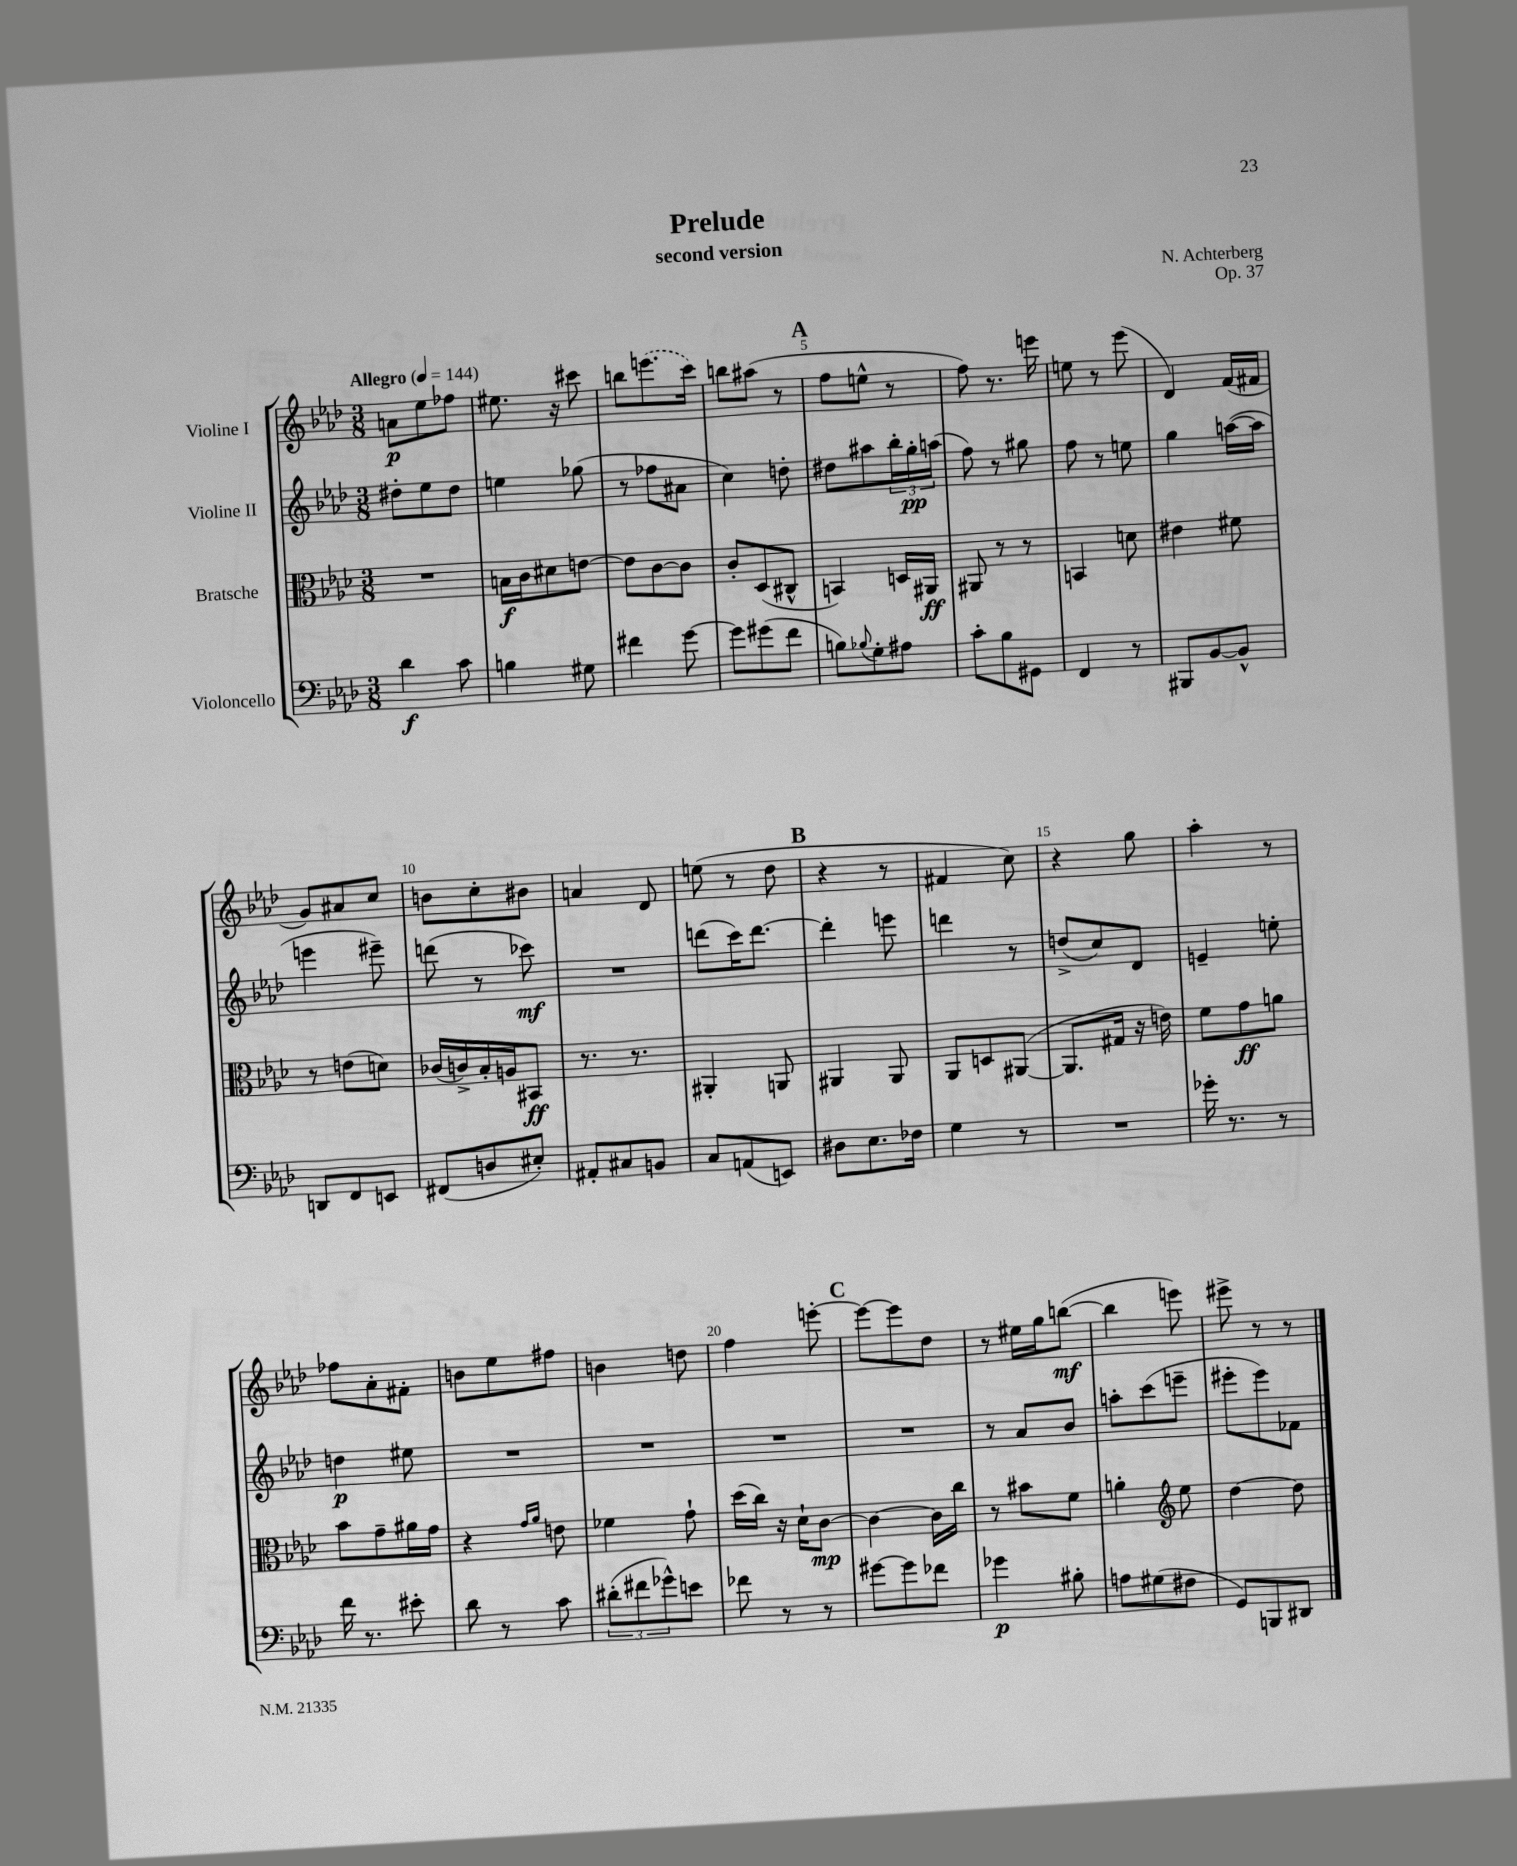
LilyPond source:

\header { title = "Prelude" composer = "N. Achterberg" subtitle = "second version" opus = "Op. 37" }
<<
\new StaffGroup <<
\new Staff = "s0" \with { instrumentName = "Violine I" } {
    \clef treble \key aes \major \numericTimeSignature \time 3/8 \tempo "Allegro" 4 = 144
    a'8\p ees''8 fes''8 |
    eis''8. r16 cis'''8 |
    b''8 \once \slurDashed e'''8.( c'''16) |
    b''8 ais''8( r8 |
    \mark \markup { \bold "A" } f''8 e''8-^ r8 |
    f''8) r8. e'''16 |
    e''8 r8 ees'''8( |
    des'4) f'16( fis'16 |
    g'8) ais'8 c''8 |
    b'8 c''8-. bis'8 |
    a'4 des'8 |
    e''8( r8 des''8 |
    \mark \markup { \bold "B" } r4 r8 |
    fis'4 c''8) |
    r4 g''8 |
    aes''4-. r8 |
    fes''8 aes'8-. fis'8-. |
    b'8 ees''8 fis''8 |
    b'4 d''8 |
    f''4 e'''8~-. |
    \mark \markup { \bold "C" } e'''8~ e'''8 des''8 |
    r8 eis''16 g''16 b''8~\mf( |
    b''4 e'''8) |
    eis'''8-> r8 r8 \bar "|." |
}
\new Staff = "s1" \with { instrumentName = "Violine II" } {
    \clef treble \key aes \major \numericTimeSignature \time 3/8
    dis''8-. ees''8 dis''8 |
    e''4 ges''8( |
    r8 fes''8 ais'8 |
    c''4) d''8-. |
    \mark \markup { \bold "A" } dis''8 ais''8 \tuplet 3/2 { bes''16-. g''16-.\pp a''16( } |
    f''8) r8 gis''8 |
    f''8 r8 e''8 |
    g''4 a''16~( a''16 |
    e'''4 eis'''8--) |
    d'''8( r8 ces'''8\mf) |
    R4. |
    d'''8( c'''16) d'''8.~ |
    \mark \markup { \bold "B" } d'''4-. e'''8 |
    d'''4 r8 |
    d''8->( c''8) des'8 |
    e'4-- e''8-. |
    d''4\p eis''8 |
    R4. |
    R4. |
    R4. |
    \mark \markup { \bold "C" } R4. |
    r8 aes'8 bes'8 |
    a''8-. c'''8( e'''8-- |
    eis'''8-. eis'''8) fes'8 \bar "|." |
}
\new Staff = "s2" \with { instrumentName = "Bratsche" } {
    \clef alto \key aes \major \numericTimeSignature \time 3/8
    R4. |
    b16\f c'16 dis'8 e'8~ |
    e'8 c'8~ c'8 |
    c'8-. des8( cis8-^ |
    \mark \markup { \bold "A" } b,4) d16 ais,16\ff |
    ais,8 r8 r8 |
    b,4 d'8 |
    eis'4 fis'8 |
    r8 e'8( d'8) |
    ces'16( c'16->) bes16-. a16 bis,8\ff |
    r8. r8. |
    ais,4-. a,8 |
    \mark \markup { \bold "B" } ais,4 ais,8 |
    aes,8 d8 ais,8~( |
    ais,8. gis16 r16 e'16) |
    f'8 g'8\ff a'8 |
    bes'8 g'8-- ais'16 g'16 |
    r4 \grace { g'16 aes'16 } e'8 |
    fes'4 g'8-! |
    des''16( c''16) r16 des'16-! c'8~\mp |
    \mark \markup { \bold "C" } c'4~ c'16 c''16 |
    r8 bis'8 f'8 |
    a'4-. \clef treble ees''8 |
    des''4~ des''8 \bar "|." |
}
\new Staff = "s3" \with { instrumentName = "Violoncello" } {
    \clef bass \key aes \major \numericTimeSignature \time 3/8
    des'4\f c'8 |
    b4 gis8 |
    fis'4 g'8~ |
    g'8 gis'8( f'8 |
    \mark \markup { \bold "A" } b8) \appoggiatura { bes8 } g8-. ais8 |
    c'8-. bes8 gis,8 |
    f,4 r8 |
    bis,,8 bes,8~ bes,8-^ |
    d,8 f,8 e,8 |
    fis,8( d8 eis8-.) |
    ais,8-. cis8 b,8 |
    c8 a,8( e,8) |
    \mark \markup { \bold "B" } dis8 ees8. fes16 |
    g4 r8 |
    R4. |
    ges'16-. r8. r8 |
    f'16 r8. eis'8-. |
    des'8 r8 c'8 |
    \tuplet 3/2 { dis'8-.( fis'8 ges'8-^) } e'8 |
    fes'8 r8 r8 |
    \mark \markup { \bold "C" } gis'8~ gis'8 fes'8 |
    ges'4\p bis8-. |
    a8 gis8( fis8 |
    g,8) b,,8 dis,8 \bar "|." |
}
>>
>>
\layout { \context { \Score \override BarNumber.break-visibility = ##(#f #t #t) barNumberVisibility = #(every-nth-bar-number-visible 5) } }
